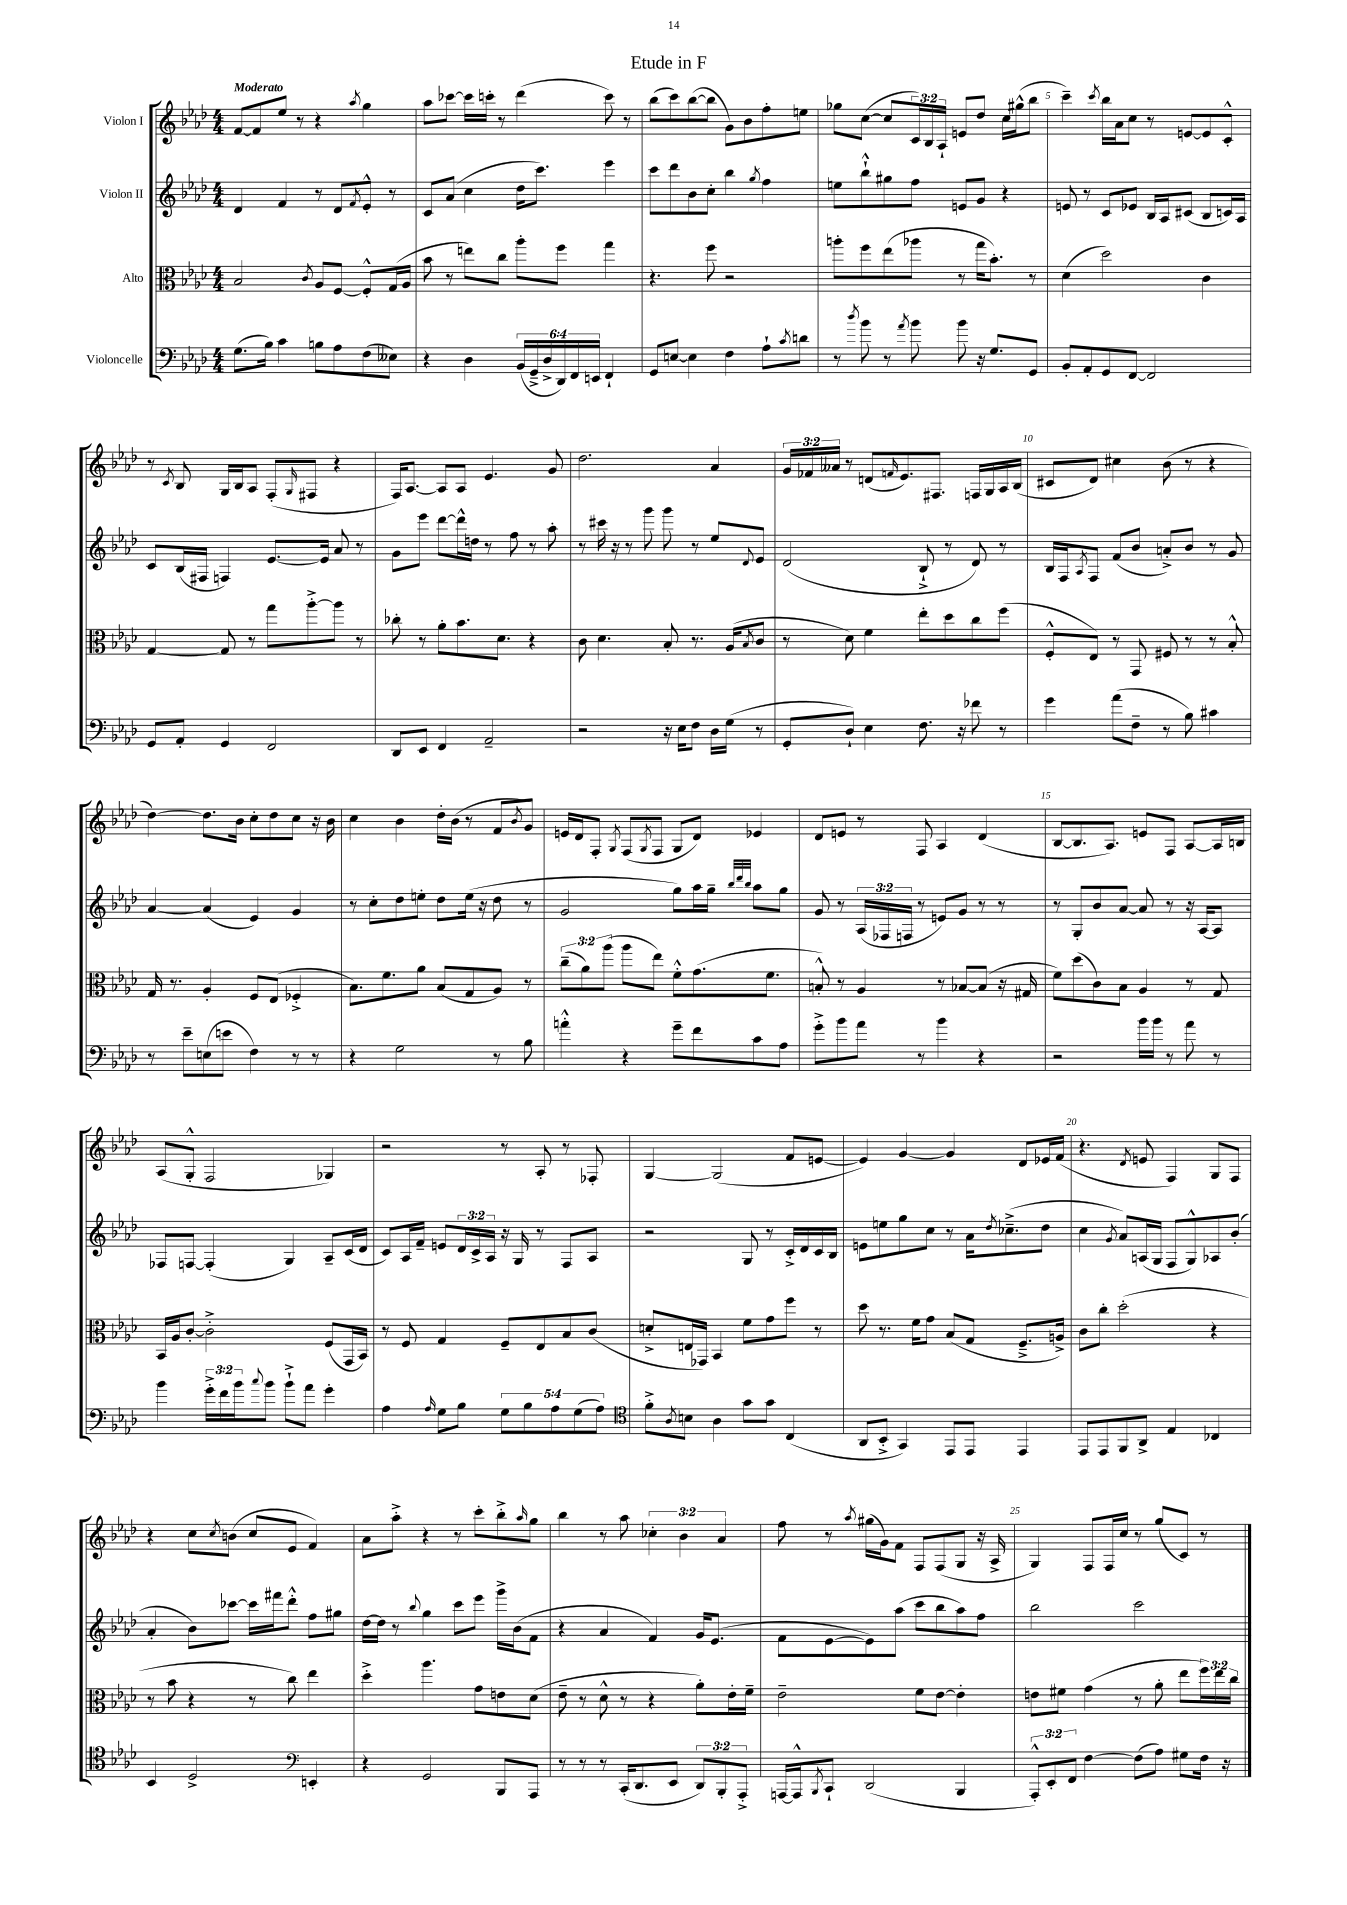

**kern	**kern	**kern	**kern
*part4	*part3	*part2	*part1
*staff4	*staff3	*staff2	*staff1
*I"Violoncelle	*I"Alto	*I"Violon II	*I"Violon I
*clefF4	*clefC3	*clefG2	*clefG2
*k[b-e-a-d-]	*k[b-e-a-d-]	*k[b-e-a-d-]	*k[b-e-a-d-]
*M4/4	*M4/4	*M4/4	*M4/4
=1	=1	=1	=1
!	!	!	!LO:TX:a:B:t=Moderato
(8.G\L	2B-/	4d-/	[8f/L
.	.	.	8f/]
16B-\Jk)	.	.	.
4c\	.	4f/	8ee-/J
.	.	.	8r
.	8qc/	.	.
8Bn\L	8A-/L	8r	4r
8A-\	[8F/J	8d-/L	.
.	.	8qf/	8qaa-/
(8F\	8F'^^/L]	8e-'^^/J	4gg\
8E--X\J)	(16G/L	8r	.
.	16A-/JJ	.	.
=2	=2	=2	=2
4r	8b-\	8c/L	8aa-\L
.	8r	(8a-/J	[8ccc-X\J
4D-\	8een\L)	4cc\	16ccc-\LL]
.	.	.	16cccn'\JJ
.	8cc\J	.	8r
(24BB-/LL	8aa-'\L	16dd-\KL	(4ddd-\
24GG~^/	.	.	.
.	.	8.ccc\J)	.
24D-^/	.	.	.
24DD-/)	8ff\J	.	.
24FF/	.	.	.
24EEn/JJ	.	.	.
4FF`/	4gg\	4eee-\	8ccc\)
.	.	.	8r
=3	=3	=3	=3
8GG/L	4.r	8ccc\L	(8bb-\L
[8En/J	.	8ddd-\	8ccc\)
4E\]	.	8b-\	([8bb-\
.	8ff\	8cc'\J	8bb-\J]
4F\	2r	4bb-\	8g\L)
.	.	.	8b-\
.	.	8qgg/	.
8A-`\L	.	4ff\	8ff'\
8qc/	.	.	.
8dn\J	.	.	8een\J
=4	=4	=4	=4
8r	8aan'\L	8een\L	8gg-X\L
8qdd-/	.	.	.
8b-\	8ff\	8bb-`^^\	([8cc\J
8r	(8ee-\	8gg#X\	8cc/L]
8qa-/	.	.	.
8b-\	8aa-X\J	8ff\J	24c/L)
.	.	.	24B-/
.	.	.	24A-`/JJ
8b-\	8r	8en/L	8en/L
16r	16gg\KL	8g/J	8dd-/J
8.G/L	8.b-'\J)	.	.
.	.	4r	16cc\LL
.	.	.	(16gg#X^^\J
8GG/J	8r	.	8bb-\J
=5	=5	=5	=5
8BB-'/L	(4d-\	8en/	4ccc~\)
8AA-'/	.	8r	.
.	.	.	8qccc/
8GG/	2dd-\)	8c/L	16bb-\LL
.	.	.	16a-\J
[8FF/J	.	8e-X/J	8cc\J
2FF/]	.	16B-/LL	8r
.	.	16A-/J	.
.	.	(8c#X/J	[8en/L
.	4c\	8B-/L	8e/]
.	.	16cn/L)	8c'^^/J
.	.	16A-/JJ	.
!!LO:LB:g=z
=6	=6	=6	=6
8GG/L	[4G/	8c/L	8r
.	.	.	8qc/
8AA-'/J	.	(16B-/L	8B-/
.	.	16F#X/JJ	.
4GG/	8G/]	4Fn/)	16G/LL
.	.	.	16B-/J
.	8r	.	8A-/J
2FF/	8gg\L	[8.e-/L	(8F'/L
.	.	.	16qqG/
.	[8aa-'^\	.	8F#X/J
.	.	16e-/Jk]	.
.	8aa-\J]	8a-/	4r
.	8r	8r	.
=7	=7	=7	=7
8DD-/L	8cc-X'\	8g\L	16F/KL)
.	.	.	[8.A-/J
8EE-/J	8r	8eee-\J	.
4FF/	8a-'\L	[8ddd-\L	8A-/L]
.	8.b-\	16ddd-^^\L]	8A-/J
.	.	16ddn\JJ	.
2AA-~/	.	8r	4.e-/
.	8.d-\J	.	.
.	.	8ff\	.
.	4r	8r	.
.	.	8aa-'\	8g/
=8	=8	=8	=8
2r	8c\	8r	2.dd-\
.	4.d-\	16ccc#X\	.
.	.	16r	.
.	.	8r	.
.	.	8ggg\	.
16r	8B-'/	8ggg\	.
16E-\KL	.	.	.
8F\J	8.r	8r	.
16D-\LL	.	8ee-/L	4a-/
(16G\JJ	(16A-/KL	.	.
.	8qB-/	8qqd-/	.
8r	8c/J	8e-/J	.
=9	=9	=9	=9
8GG'/L	8r	(2d-/	24g/LL
.	.	.	24f-X/
.	.	.	24a--X/JJ
8D-`/J)	8d-\)	.	8r
4E-\	4f\	.	(8dn/L
.	.	.	16qqfn/
.	.	.	8.e-/)
8.F\	8ee-'\L	8B-`^/	.
.	.	.	8.F#X/J
.	8dd-\	8r	.
16r	.	.	.
8f-X\	8cc\	8d-/)	16Fn/LL
.	.	.	16G/
8r	(8ff\J	8r	16A-/
.	.	.	(16B-/JJ
=10	=10	=10	=10
4g\	8F'^^/L	16B-/LL	8c#X/L
.	.	16F/J	.
.	.	8qA-/	.
.	8E-/J)	8F/J	8d-/J)
(8a-\L	8r	(8f/L	4cc#X\
8F~\J	8GG/	8b-/J	.
8r	8F#X/	8an'^/L)	(8b-\
8B-\)	8r	8b-/J	8r
4c#X\	8r	8r	4r
.	8B-'^^/	8g/	.
!!LO:LB:g=z
=11	=11	=11	=11
8r	16G/	[4a-/	[4dd-\)
.	8.r	.	.
8e-~\L	.	.	.
(8En\	4A-'/	(4a-/]	8.dd-\L]
8en\J	.	.	.
.	.	.	16b-\Jk
4F\)	8F/L	4e-/)	8cc'\L
.	(8E-/J	.	8dd-\
8r	4F-X'^/	4g/	8cc\J
8r	.	.	16r
.	.	.	16b-\
=12	=12	=12	=12
4r	8.B-\L)	8r	4cc\
.	.	8cc'\L	.
.	8.f\	.	.
2G\	.	8dd-\	4b-\
.	8a-\J	8een'\J	.
.	(8B-/L	8dd-\L	16dd-'\LL
.	.	.	(16b-\JJ
.	8G/	(16ee\Jk	8r
.	.	16r	.
8r	8A-/J)	8dd-\	8f/L
.	.	.	8qb-/
8B-\	8r	8r	8g/J)
=13	=13	=13	=13
4an'^^\	(12cc~\L	2g/	16en/LL
.	.	.	16d-/J
.	12a-\)	.	.
.	.	.	8F'/J
.	(12aa-\J	.	.
.	.	.	8qG/
4r	8aa-\L	.	(8F/L
.	.	.	8qG/
.	8ee-\J)	.	8F/J
8g~\L	8f'^^\L	8gg\L)	8G/L
8f\	(8.g\	16aa-\L	8d-/J)
.	.	16gg~\JJ	.
.	.	32qqbb-/LLL	.
.	.	32qqddd-/	.
.	.	32qqbb-/JJJ	.
8c\	.	8aa-\L	4e-X/
.	8.f\J	.	.
8A-\J	.	8gg\J	.
=14	=14	=14	=14
8g'^\L	8Bn'^^/)	8g/	8d-/L
8b-\	8r	8r	8en/J
8a-\J	4A-/	(24A-/LL	8r
.	.	24F-X/	.
.	.	24Fn/JJ	.
8r	.	8r	8F/
4b-\	8r	8en/L)	4A-/
.	[8B-X/L	8g/J	.
4r	(8B-/J]	8r	(4d-/
.	16r	8r	.
.	16G#X/	.	.
=15	=15	=15	=15
2r	8f\L)	8r	[8B-/L
.	(8dd-\	8G'/L	8.B-/]
.	8c\)	8b-/	.
.	.	.	8.A-/J)
.	8B-\J	[8a-/J	.
16b-\LL	4A-/	8a-/]	8en/L
16b-\JJ	.	.	.
8r	.	8r	8F/J
8a-\	8r	16r	[8A-/L
.	.	[16A-/KL	.
8r	8G/	8A-/J]	16A-/L]
.	.	.	16Bn/JJ
!!LO:LB:g=z
=16	=16	=16	=16
4b-\	16BB-/LL	8F-X/L	(8A-/L
.	16A-/J	.	.
.	[8c'/J	[8Fn/J	8G'^^/J
24g'^\LL	2c'^\]	(4F'/]	2F/
24f\	.	.	.
24b-\J	.	.	.
8qqcc/	.	.	.
8b-\J	.	.	.
8b-`^\L	.	4G/)	.
8a-\J	.	.	.
4g'\	(8F/L	8A-~/L	4G-X/)
.	16GG/L	(16c/L	.
.	16BB-/JJ)	16d-/JJ	.
=17	=17	=17	=17
4A-\	8r	8c/L)	2r
.	8F/	16A-/L	.
.	.	16f~/JJ	.
16qqA-/	.	.	.
8G\L	4G/	8en/L	.
8B-\J	.	24d-/L	.
.	.	24c^/	.
.	.	24A-/JJ	.
10G\L	8F~/L	16r	8r
.	.	16G/	.
10B-\	.	.	.
.	8E-/	8r	8A-'/
10A-\	.	.	.
.	8B-/	8F/L	8r
(10G\	.	.	.
.	(8c/J	8A-/J	8F-X'/
10A-\J)	.	.	.
=18	=18	=18	=18
*clefC4	*	*	*
8f'^\L	8dn'^/L	2r	[4G/
8qA-/	.	.	.
8Bn\J	16En/L	.	.
.	16GG-X/JJ)	.	.
4A-\	4BB-/	.	(2G/]
8g\L	8f\L	8G/	.
8g\J	8g\	8r	.
(4C/	8ff\J	16c'^/LL	8f/L
.	.	16d-/	.
.	8r	16c/	[8en/J
.	.	16B-/JJ	.
=19	=19	=19	=19
8AA-/L	8dd-\	8en\L	4e/])
8BB-'^/J	8.r	8een\	.
4GG/)	.	8gg\	[4g/
.	16f\KL	.	.
.	8g\J	8cc\J	.
8EE-/L	(8B-/L	8r	4g/]
8EE-/J	8G/J	16a-\KL	.
.	.	8qdd-/	.
.	.	(8.cc-X~^\	.
4EE-/	8.F~^/L	.	8d-/L
.	.	8dd-\J	16e-X/L
.	16An^/Jk)	.	(16f/JJ
=20	=20	=20	=20
8EE-/L	8c\L	4cc\	4.r
8EE-/	8cc'\J	.	.
.	.	8qg/	.
8FF/	(2dd-'\	8a-/L)	.
.	.	.	8qd-/
8AA-^/J	.	(16An/L	8en/
.	.	16G/JJ	.
4E-/	.	8F/L	4F/)
.	.	8G^^/)	.
4C-X/	4r	8A-X/	8G/L
.	.	(8b-'/J	8F/J
!!LO:LB:g=z
=21	=21	=21	=21
4BB-/	8r	4a-'/	4r
.	8b-\	.	.
2D-^/	4r	8b-\L)	8cc\L
.	.	.	8qcc/
.	.	[8ccc-X\J	(8bn\J
.	8r	16ccc-\LL]	8cc/L
.	.	16fff#X\J	.
.	8cc\)	8ddd-'^^\J	8e-/J
*clefF4	*	*	*
4EEn'/	4ee-\	8ff\L	4f/)
.	.	8gg#X\J	.
=22	=22	=22	=22
4r	4dd-'^\	[16dd-\LL	8a-\L
.	.	16dd-\JJ]	.
.	.	8r	8aa-'^\J
.	.	8qqbb-/	.
2GG/	4.aa-\	4gg\	4r
.	.	8ccc\L	8r
.	8g\L	8eee-\J	8ccc'\L
8BBB-/L	8en\	16ggg^\LL	8bb-'^\
.	.	(16b-\J	.
.	.	.	16qqaa-/
8AAA-/J	(8d-\J	8f\J	8gg\J
=23	=23	=23	=23
8r	8e-~\	4r	4bb-\
8r	8r	.	.
8r	8d-^^\	4a-/	8r
(16CC'/KL	8r	.	8aa-\
8.DD-/	.	.	.
.	4r	4f/)	6cc-X'\
8EE-/J	.	.	.
.	.	.	6b-\
12DD-/L)	8a-'\L)	16g/KL	.
.	.	(8.e-/J	.
12BBB-'/	.	.	6a-/
.	16e-'\L	.	.
12AAA-'^/J	.	.	.
.	16f~\JJ	.	.
=24	=24	=24	=24
[16AAAn/LL	2e-~\	8f\L	8ff\
16AAA^^/J]	.	.	.
8qBBB-/	.	.	.
8CC`/J	.	[8e-\	8r
.	.	.	8qaa-/
(2DD-/	.	8e-\])	(16gg#X\LL
.	.	.	16g\J)
.	.	(8aa-\J	8f\J
.	8f\L	8ccc\L	8F/L
.	[8e-\J	8bb-\	(8F/
4BBB-/	4e-'\]	8aa-\)	8G/J
.	.	8ff\J	16r
.	.	.	16A-^/
=25	=25	=25	=25
12AAA-'^^/L)	8en\L	2bb-\	4G/)
12EE-'/	.	.	.
.	8f#X\J	.	.
12FF/J	.	.	.
[4F\	(4g\	.	8F/L
.	.	.	16F/L
.	.	.	16cc/JJ
(8F\L]	8r	2ccc\	8r
8A-\J)	8a-'\	.	(8gg/L
8G#X\L	8ee-\L	.	8c/J)
16F\Jk	24ff\L)	.	8r
.	24ee-\	.	.
16r	.	.	.
.	24cc\JJ	.	.
==	==	==	==
*-	*-	*-	*-
